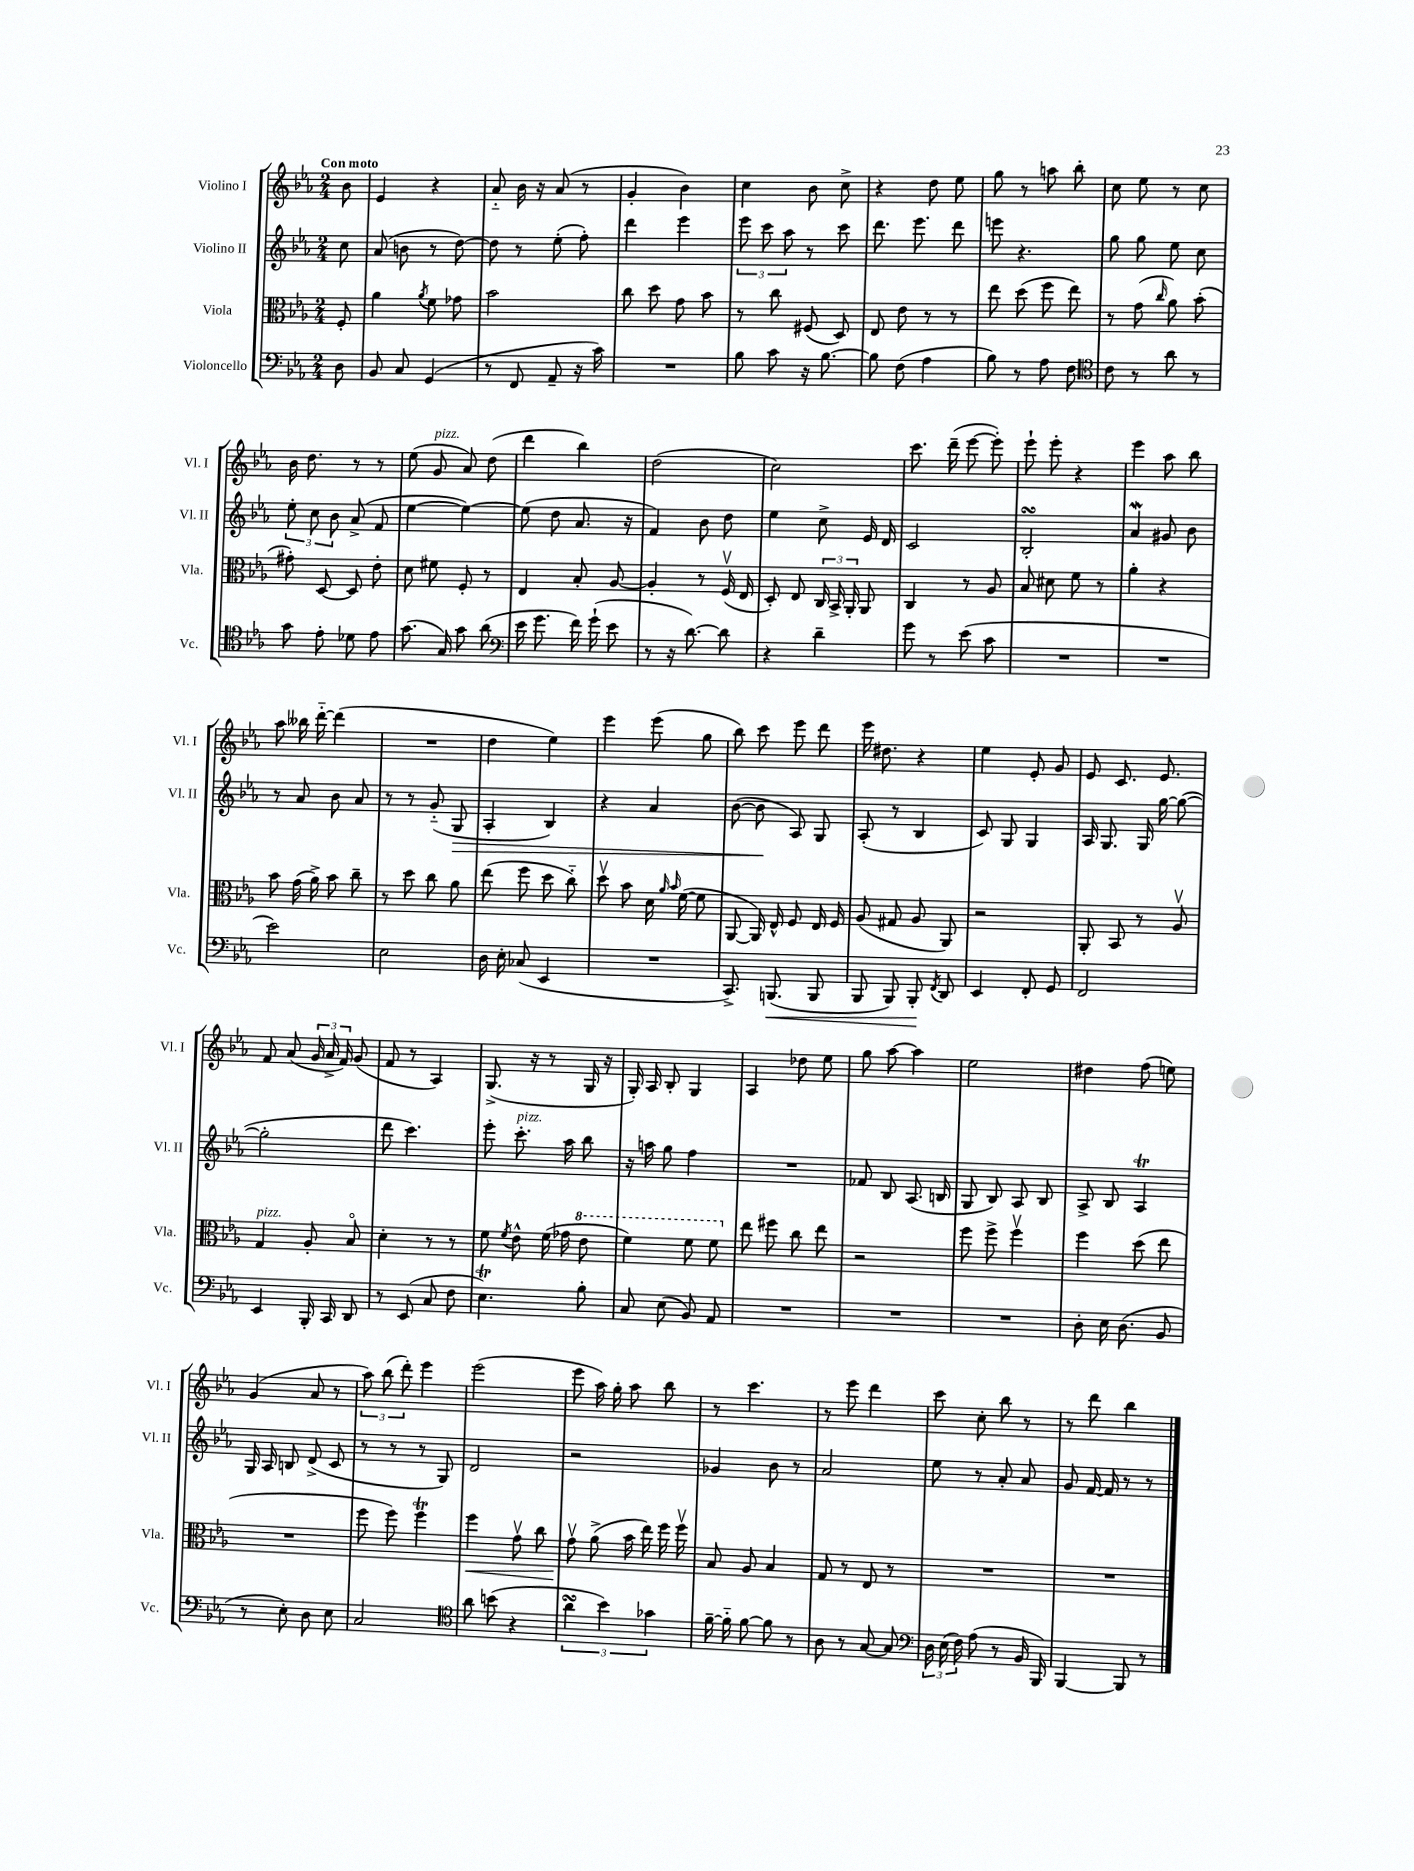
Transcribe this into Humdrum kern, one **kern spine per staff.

**kern	**kern	**kern	**kern
*staff4	*staff3	*staff2	*staff1
*clefF4	*clefC3	*clefG2	*clefG2
*k[b-e-a-]	*k[b-e-a-]	*k[b-e-a-]	*k[b-e-a-]
*M2/4	*M2/4	*M2/4	*M2/4
8D\	8F'/	8cc\	8b-\
=	=	=	=
8BB-/	4a-\	(8a-/	4e-/
8C/	.	8b\	.
.	8qa-/	.	.
(4GG/	8f\	8r	4r
.	8g-\	[8dd\)	.
=	=	=	=
8r	2b-\	8dd\]	8a-'~/
8FF/	.	8r	16b-\
.	.	.	16r
8AA-~/	.	(8ee-'\	(8a-/
16r	.	8ff'\)	8r
16c\)	.	.	.
=	=	=	=
2r	8cc\	4ddd\	4g'/
.	8dd\	.	.
.	8g\	4eee-\	4b-\)
.	8b-\	.	.
=	=	=	=
8B-\	8r	12eee-\	4cc\
.	.	12ccc\	.
8c\	8cc\	.	.
.	.	12aa-\	.
16r	(8F#/	8r	8b-\
[8.B-\	.	.	.
.	8D/)	8ccc\	8cc^\
=	=	=	=
8B-\]	8E-/	8.ddd\	4r
(8F\	8e-\	.	.
.	.	8.eee-\	.
4A-\	8r	.	8dd\
.	8r	8ddd\	8ee-\
=	=	=	=
8B-\)	8ee-\	8eee\	8gg\
8r	(8dd\	4.r	8r
8A-\	8ff\	.	8aa\
8F\	8ee-\)	.	8bb-'\
=	=	=	=
*clefC4	*	*	*
8c\	8r	8gg\	8cc\
8r	(8g\	8gg\	8ee-\
.	16qqcc/	.	.
8a-\	8a-\)	8ee-\	8r
8r	(8b-'\	8cc\	8cc\
=	=	=	=
8g\	8g#'\)	12ee-'\	16b-\
.	.	.	8.dd\
.	.	12cc\	.
8e-'\	[8D/	.	.
.	.	12b-\	.
8d-\	8D/]	(8a-^/	8r
8e-\	8e-'\	8f/	8r
=	=	=	=
(8.g\	8d\	[4ee-\	(8ee-\
.	8f#\	.	8g/
16G/)	.	.	.
8g\	8F'/	4ee-\_)	8a-/)
(8a-\	8r	.	(8dd\
=	=	=	=
*clefF4	*	*	*
16e-\	4E-/	(8ee-\]	4ddd\
8.g\	.	.	.
.	.	8dd\	.
16f\)	8B-'/	8.a-/	4bb-\)
(16g`\	.	.	.
8e-\	[8A-/	.	.
.	.	16r	.
=	=	=	=
8r	4A-'/]	4f/)	(2dd\
16r	.	.	.
[8.d\)	.	.	.
.	8r	8b-\	.
8d\]	(16Fv/	8dd\	.
.	16E-/	.	.
=	=	=	=
4r	8D'/)	4ee-\	2cc\)
.	8E-/	.	.
4d~\	24C/	8cc^\	.
.	24BB-^/	.	.
.	24AA-'/	.	.
.	8AA-/	16e-/	.
.	.	16d/	.
=	=	=	=
8g\	4C/	2c/	8.ccc\
8r	.	.	.
.	.	.	(16ddd~\
(8e-\	8r	.	[8eee-\
8c\	8A-/	.	8eee-'\])
=	=	=	=
2r	8B-/	2B-'/	8eee-`\
.	8d#\	.	8eee-'\
.	8f\	.	4r
.	8r	.	.
=	=	=	=
2r	4a-'\	4a-/	4eee-\
.	4r	8g#/	8aa-\
.	.	8b-\	8bb-\
=	=	=	=
2e-\)	8b-\	8r	8aa-\
.	(16g\	8a-/	16bb--\
.	16a-^\)	.	[16ddd'~\
.	8b-\	8b-\	(4ddd\]
.	8cc~\	8a-/	.
=	=	=	=
2E-\	8r	8r	2r
.	8dd\	8r	.
.	8cc\	(8g'~/	.
.	8a-\	8G/	.
=	=	=	=
16D\	(8ee-\	4A-'/	4dd\
16E-'\	.	.	.
(8C-/	8ff\	.	.
4EE-/	8dd\	4B-/)	4ee-\)
.	8cc'~\)	.	.
=	=	=	=
2r	8ddv\	4r	4eee-\
.	8b-\	.	.
.	16d\	4a-/	(8eee-\
.	16qqa-/	.	.
.	16qqb-/	.	.
.	([16f\	.	.
.	8f\]	.	8gg\
=	=	=	=
8.CC^/)	[8AA-/	([8b-\	8bb-\)
.	16AA-/])	8b-\]	8ccc\
(8.BBB/	16E-^^/	.	.
.	8F/	8A-/)	8eee-\
8BBB/	16E-/	8G/	8ddd\
.	16F/	.	.
=	=	=	=
8BBB-/	(8A-/	(8A-'/	16eee-\
.	.	.	8.dd#\
8BBB-/)	8G#/	8r	.
8BBB-'/	8A-/	4B-/	4r
8qFF/	.	.	.
8DD/	8AA-/)	.	.
=	=	=	=
4EE-/	2r	8c/)	4ee-\
.	.	8G/	.
8FF'/	.	4G/	8e-'/
8GG/	.	.	8g/
=	=	=	=
2FF/	8AA-'/	16A-/	8e-/
.	.	8.G/	.
.	8BB-/	.	8.c/
.	8r	16G/	.
.	.	[16gg\	8.e-/
.	8A-v/	(8gg\_	.
=	=	=	=
4EE-/	4G/	2gg'\]	8f/
.	.	.	(8a-/
16BBB-'/	8A-'/	.	24g/
.	.	.	24a-^/
16CC/	.	.	.
.	.	.	24f/)
8DD/	8B-o/	.	(8g/
=	=	=	=
8r	4d'\	8ddd\	8f/
(8EE-/	.	4.ccc\)	8r
8C/	8r	.	4A-/)
8F\	8r	.	.
=	=	=	=
4.E-\)	8f\	8eee-'\	(8.G^/
.	8qf/	.	.
.	8e-^^\	8.ccc'\	.
.	.	.	16r
.	(16f\	.	8r
.	16g-\	16aa-\	.
8B-'\	8ee-\	8bb-\	16G/
.	.	.	16r
=	=	=	=
8C/	4ff\)	16r	16G'/)
.	.	16aa\	16A-/
(8E-\	.	8gg\	8B-'/
8BB-/)	8ff\	4ff\	4G/
8AA-/	8ff\	.	.
=	=	=	=
2r	8ee-\	2r	4A-/
.	8ff#\	.	.
.	8cc\	.	8dd-\
.	8ee-\	.	8ee-\
=	=	=	=
2r	2r	8f-/	8gg\
.	.	8B-/	[8aa-\
.	.	(8.A-/	4aa-\]
.	.	16B/	.
=	=	=	=
2r	8ff\	8G/	2ee-\
.	8ff^\	8B-/)	.
.	4ffv\	8A-/	.
.	.	8B-/	.
=	=	=	=
8D'\	4ff\	8A-^/	4dd#\
16E-\	.	8B-/	.
(8.D\	.	.	.
.	(8dd\	4A-/	(8ff\
8BB-/	8ee-\	.	8ee\)
=	=	=	=
8r	2r	16G/	(4g/
.	.	16A-/	.
8E-'\)	.	8B/	.
8D\	.	(8d^/	8a-/
8E-\	.	8c/	8r
=	=	=	=
2C/	8ff\	8r	12aa-\)
.	.	.	(12bb-\
.	8ff\)	8r	.
.	.	.	12ddd'\)
.	4ff\	8r	4eee-\
.	.	8G/)	.
=	=	=	=
*clefC4	*	*	*
8a-\	4ff\	2d/	(2eee-\
(8b\	.	.	.
4r	8gv\	.	.
.	8cc\	.	.
=	=	=	=
6a-\	8gv\	2r	8eee-\
.	(8a-^\	.	16aa-\)
6b-\)	.	.	.
.	.	.	16gg'\
.	16b-\	.	8aa-\
.	16ee-\)	.	.
6g-\	.	.	.
.	16ff\	.	8bb-\
.	16ffv\	.	.
=	=	=	=
[16f~\	8B-/	4g-/	8r
16f'~\]	.	.	.
[8f\	8A-/	.	4.ccc\
8f\]	4B-/	8b-\	.
8r	.	8r	.
=	=	=	=
8A-\	8G/	2a-/	8r
8r	8r	.	8eee-\
[8G/	8E-/	.	4ddd\
8G/]	8r	.	.
=	=	=	=
*clefF4	*	*	*
24D\	2r	8ee-\	8ccc\
(24E-\	.	.	.
24F\)	.	.	.
(8A-\	.	8r	8cc'\
8r	.	8a-'/	8bb-\
16BB-/	.	8a-/	8r
16BBB-/)	.	.	.
=	=	=	=
[4BBB-/	2r	8g/	8r
.	.	[16f/	8ddd\
.	.	16f/]	.
8BBB-/]	.	8r	4bb-\
8r	.	8r	.
==	==	==	==
*-	*-	*-	*-
